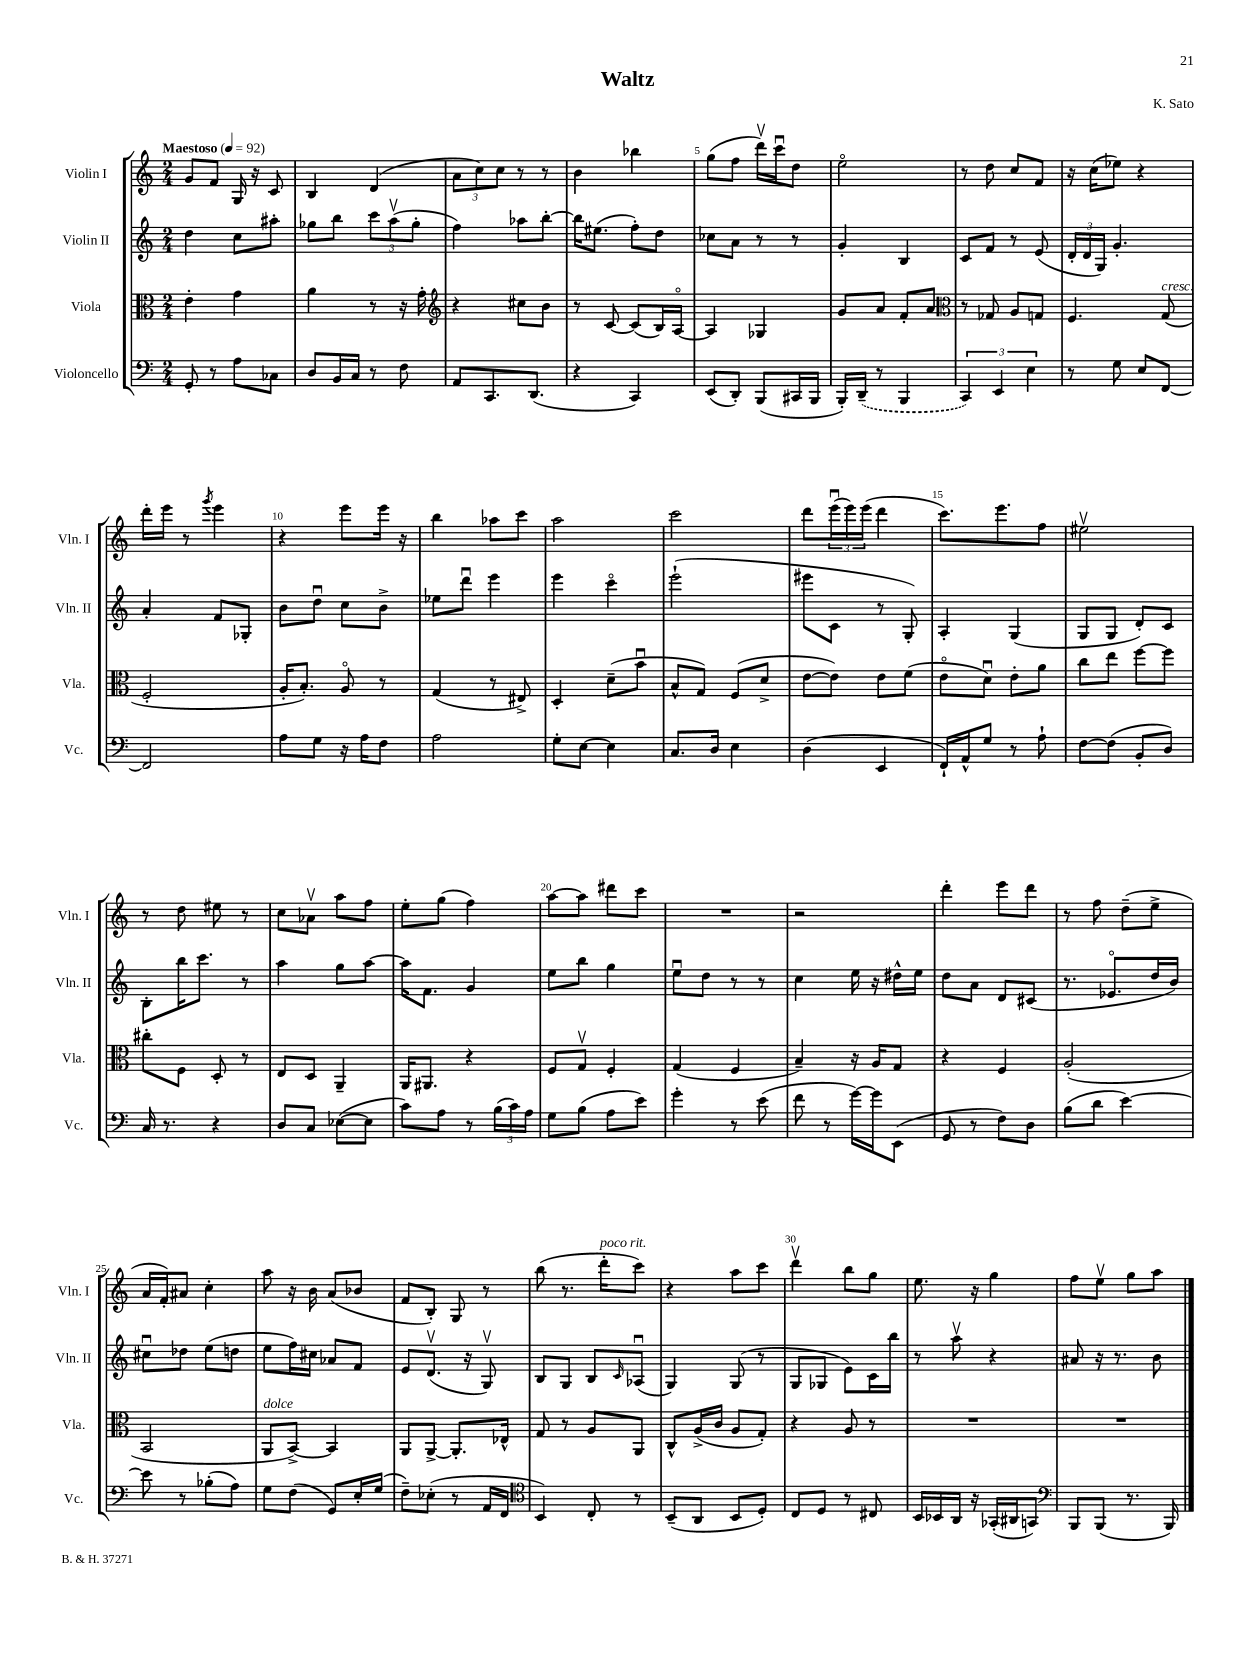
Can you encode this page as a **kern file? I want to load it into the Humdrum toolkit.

**kern	**kern	**kern	**kern
*staff4	*staff3	*staff2	*staff1
*clefF4	*clefC3	*clefG2	*clefG2
*k[]	*k[]	*k[]	*k[]
*M2/4	*M2/4	*M2/4	*M2/4
*MM92	*MM92	*MM92	*MM92
8GG'	4e'	4dd	8g
8r	.	.	8f
8A	4g	8cc	16G
.	.	.	16r
8C-	.	8aa#'	8c
=	=	=	=
8D	4a	8gg-	4B
16BB	.	8bb	.
16C	.	.	.
8r	8r	12ccc	(4d
.	.	(12aav	.
8F	16r	.	.
.	.	12gg-'	.
.	16g'	.	.
=	=	=	=
*	*clefG2	*	*
8AA	4r	4ff)	12a
.	.	.	12cc)
8.CC	.	.	.
.	.	.	12cc
.	8cc#	8aa-	8r
(8.DD	.	.	.
.	8b	[8bb'	8r
=	=	=	=
4r	8r	16bb]	4b
.	.	(8.ee#	.
.	[8c	.	.
4CC)	(8c]	8ff')	4bb-
.	16B)	8dd	.
.	[16Ao	.	.
=	=	=	=
(8EE	4A]	8cc-	(8gg
8DD')	.	8a	8ff
(8BBB	4G-	8r	16dddv)
.	.	.	16cccu
16CC#	.	8r	8dd
16BBB	.	.	.
=	=	=	=
16BBB')	8g	4g'	2eeo
(16DD~	.	.	.
8r	8a	.	.
4BBB	8f'	4B	.
.	8a	.	.
=	=	=	=
*	*clefC3	*	*
6CC)	8r	8c	8r
.	8G-	8f	8dd
6EE	.	.	.
.	8A	8r	8cc
6E	.	.	.
.	8G	(8e	8f
=	=	=	=
8r	4.F	24d'	16r
.	.	24d	.
.	.	.	(16cc
.	.	24G)	.
8G	.	4.g'	8ee-)
8E	.	.	4r
[8FF	(8G	.	.
=	=	=	=
2FF]	2F'	4a'	16ddd'
.	.	.	16eee
.	.	.	8r
.	.	.	8qggg
.	.	8f	4eee
.	.	8G-'	.
=	=	=	=
8A	16A'	8b	4r
.	8.B')	.	.
8G	.	8ddu	.
16r	8Ao	8cc	8eee
16A	.	.	.
8F	8r	8b^	16eee
.	.	.	16r
=	=	=	=
2A	(4G	8ee-	4bb
.	.	8dddu	.
.	8r	4eee	8aa-
.	8E#^)	.	8ccc
=	=	=	=
8G'	4D'	4eee	2aa
[8E	.	.	.
4E]	(8d~	4ccco	.
.	8bu	.	.
=	=	=	=
8.C	8B^^	(2eee`	2ccc
.	8G)	.	.
16D	.	.	.
4E	(8F	.	.
.	8d^	.	.
=	=	=	=
(4D	[8e	8eee#	8ddd
.	8e])	8c	(24eeeu
.	.	.	24eee)
.	.	.	(24eee
4EE	8e	8r	4ddd
.	(8f	8G')	.
=	=	=	=
16FF`)	8eo	4A'	8.ccc)
16AA^^	.	.	.
8G	8du)	.	.
.	.	.	8.eee
8r	8e'	(4G	.
8A`	8a	.	8ff
=	=	=	=
[8F	8cc	8G	2ee#v
(8F]	8ee	8G	.
8BB'	[8ff	8d')	.
8D)	8ff]	8c	.
=	=	=	=
16C	8cc#'	8B'	8r
8.r	.	.	.
.	8F	16bb	8dd
.	.	8.ccc	.
4r	8D'	.	8ee#
.	8r	8r	8r
=	=	=	=
8D	8E	4aa	8cc
8C	8D	.	8a-v
([8E-	4AA~	8gg	8aa
8E-]	.	[8aa	8ff
=	=	=	=
8c)	16AA	16aa]	8ee'
.	8.AA#	8.f	.
8A	.	.	(8gg
8r	4r	4g	4ff)
(24B	.	.	.
24c)	.	.	.
24A	.	.	.
=	=	=	=
8G	8F	8ee	[8aa
(8B	8Gv	8bb	8aa]
8A	4F'	4gg	8ddd#
8e)	.	.	8ccc
=	=	=	=
4g'	(4G	8eeu	2r
.	.	8dd	.
8r	4F	8r	.
(8e	.	8r	.
=	=	=	=
8f	4B~)	4cc	2r
8r	.	.	.
[16g)	16r	16ee	.
16g]	16A	16r	.
(8EE	8G	16dd#^^	.
.	.	16ee	.
=	=	=	=
8GG	4r	8dd	4ddd'
8r	.	8a	.
8F)	4F	8d	8eee
8D	.	(8c#	8ddd
=	=	=	=
(8B	(2A'	8.r	8r
8d	.	.	8ff
.	.	8.e-o	.
[4e)	.	.	(8dd~
.	.	16dd	8ee^
.	.	16b)	.
=	=	=	=
8e]	2BB	8cc#u	16a
.	.	.	16f')
8r	.	8dd-	8a#
(8B-'	.	(8ee	4cc'
8A)	.	8dd	.
=	=	=	=
8G	8AA	8ee	8aa
(8F	[8BB^)	16ff)	16r
.	.	16cc#	16b
8GG)	4BB]	8a-	(8a
16E'	.	8f	8b-
(16G	.	.	.
=	=	=	=
8F~)	8AA	8e	8f
(8E-'	[8AA^	(8.dv	8B')
8r	8.AA']	.	8G
.	.	16r	.
16AA	.	8Gv)	8r
16FF	16E-^^	.	.
=	=	=	=
*clefC4	*	*	*
4BB)	8G	8B	(8bb
.	8r	8G	8.r
8C'	8A	8B	.
.	.	.	16ddd'
.	.	16qqc	.
8r	8AA	(8A-u	8ccc)
=	=	=	=
(8BB~	8C^^	4G)	4r
8AA	(16A^	.	.
.	16c	.	.
8BB	8A	(8G	8aa
8D')	8G')	8r	8ccc
=	=	=	=
8C	4r	8G	4dddv
8D	.	8G-	.
8r	8A	8e)	8bb
8C#	8r	16c	8gg
.	.	16bb	.
=	=	=	=
16BB	2r	8r	8.ee
16BB-	.	.	.
16AA	.	8aav	.
16r	.	.	16r
(16GG-'	.	4r	4gg
16AA#	.	.	.
8GG)	.	.	.
=	=	=	=
*clefF4	*	*	*
8BBB	2r	8a#	8ff
(8BBB	.	16r	8eev
.	.	8.r	.
8.r	.	.	8gg
.	.	8b	8aa
16BBB)	.	.	.
==	==	==	==
*-	*-	*-	*-
